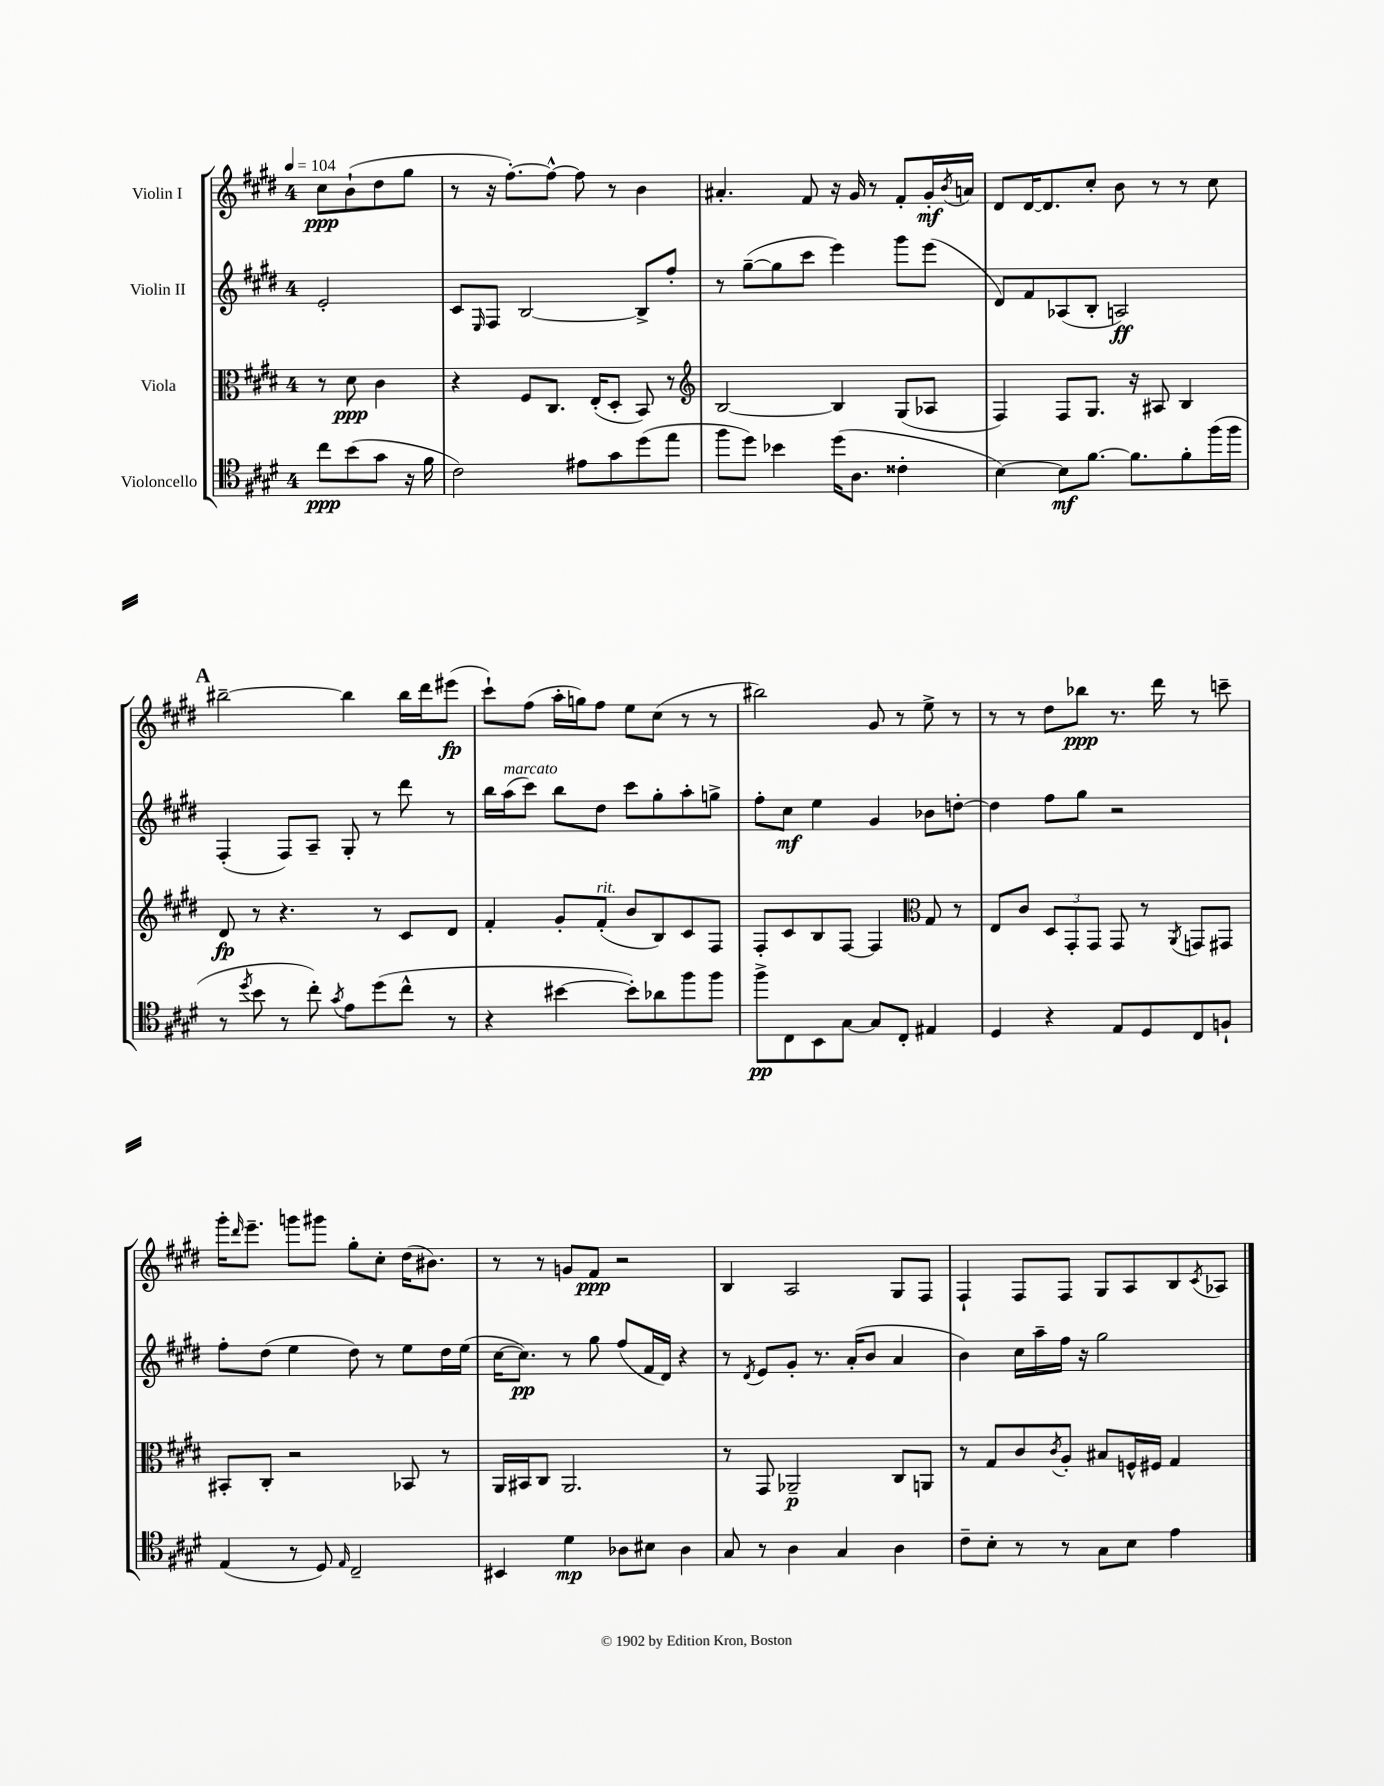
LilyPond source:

<<
\new StaffGroup <<
\new Staff = "s0" \with { instrumentName = "Violin I" } {
    \clef treble \key e \major \once \override Staff.TimeSignature.style = #'single-digit \time 4/4 \partial 2 \tempo 4 = 104
    cis''8\ppp b'8-!( dis''8 gis''8 |
    r8 r16 fis''8.~-.) fis''8~-^ fis''8 r8 b'4 |
    ais'4.-. fis'8 r16 gis'16 r8 fis'8-. gis'16-.\mf \acciaccatura { b'8 } a'16 |
    dis'8 dis'16~ dis'8. cis''8-. b'8 r8 r8 cis''8 |
    \mark \markup { \bold "A" } bis''2~-- bis''4 bis''16 dis'''16 eis'''8\fp( |
    cis'''8-!) fis''8( a''16-. g''16) fis''8 e''8 cis''8( r8 r8 |
    bis''2) gis'8 r8 e''8-> r8 |
    r8 r8 dis''8 bes''8\ppp r8. dis'''16 r8 c'''8-- |
    gis'''16-. \grace { dis'''16 } e'''8.-- g'''8 gis'''8 gis''8-. cis''8-. dis''16( bis'8.) |
    r8 r8 g'8 fis'8\ppp r2 |
    b4 a2 gis8 fis8 |
    fis4-! fis8 fis8 gis8 a8 b8 \acciaccatura { cis'8 } aes8 \bar "|." |
}
\new Staff = "s1" \with { instrumentName = "Violin II" } {
    \clef treble \key e \major \once \override Staff.TimeSignature.style = #'single-digit \time 4/4 \partial 2
    e'2-. |
    cis'8 \grace { e16 } fis8 b2~ b8-> fis''8-. |
    r8 gis''8~--( gis''8 cis'''8 e'''4) gis'''8 e'''8( |
    dis'8) fis'8 aes8( b8-. a2\ff) |
    \mark \markup { \bold "A" } fis4-.( fis8) a8-- gis8-. r8 dis'''8 r8 |
    b''16 a''16^\markup { \italic "marcato" }( cis'''8) b''8 dis''8 cis'''8 gis''8-. a''8-. g''8-> |
    fis''8-. cis''8\mf e''4 gis'4 bes'8 d''8~-. |
    d''4 fis''8 gis''8 r2 |
    fis''8-. dis''8( e''4 dis''8) r8 e''8 dis''16 e''16( |
    cis''16~ cis''8.\pp) r8 gis''8 fis''8( fis'16 dis'16) r4 |
    r8 \acciaccatura { dis'8 } e'8 gis'8-. r8. a'16-.( b'8 a'4 |
    b'4) cis''16 a''16-- fis''16 r16 gis''2 \bar "|." |
}
\new Staff = "s2" \with { instrumentName = "Viola" } {
    \clef alto \key e \major \once \override Staff.TimeSignature.style = #'single-digit \time 4/4 \partial 2
    r8 dis'8\ppp cis'4 |
    r4 fis8 cis8. e16-.( dis8-. b,8) r8 |
    \clef treble b2~ b4 gis8( aes8 |
    fis4) fis8 gis8. r16 ais8 b4 |
    \mark \markup { \bold "A" } dis'8\fp r8 r4. r8 cis'8 dis'8 |
    fis'4-. gis'8-. fis'8-.^\markup { \italic "rit." }( b'8 b8) cis'8 fis8 |
    fis8-. cis'8 b8 fis8~ fis4 \clef alto gis8 r8 |
    e8 cis'8 \tuplet 3/2 { dis8 gis,8-. gis,8 } gis,8 r8 \acciaccatura { a,8 } g,8 gis,8 |
    bis,8-. cis8-. r2 bes,8 r8 |
    a,16 bis,16 cis8 a,2. |
    r8 gis,8 aes,2--\p cis8 a,8 |
    r8 gis8 cis'8 \acciaccatura { cis'8 } a8-. bis8 f16-^ fis16 gis4 \bar "|." |
}
\new Staff = "s3" \with { instrumentName = "Violoncello" } {
    \clef tenor \key e \major \once \override Staff.TimeSignature.style = #'single-digit \time 4/4 \partial 2
    cis''8\ppp b'8( gis'8 r16 fis'16 |
    cis'2) eis'8 gis'8 dis''8( e''8 |
    fis''8 dis''8) bes'4 dis''16( a8. cisis'4-. |
    b4~) b8\mf fis'8.~ fis'8. fis'8-. fis''16( fis''16 |
    \mark \markup { \bold "A" } r8 \acciaccatura { dis''8 } b'8 r8 cis''8-.) \acciaccatura { gis'8 } e'8 dis''8( cis''8-^ r8 |
    r4 bis'4~ bis'8-.) aes'8 fis''8 fis''8 |
    fis''8->\pp cis8 b,8 gis8~ gis8 cis8-. eis4 |
    dis4 r4 e8 dis8 cis8 f8-! |
    e4( r8 dis8) \grace { e16 } cis2-- |
    bis,4 dis'4\mp aes8 bis8 aes4 |
    gis8 r8 a4 gis4 a4 |
    cis'8-- b8-. r8 r8 gis8 b8 e'4 \bar "|." |
}
>>
>>
\layout { \context { \Score \remove "Bar_number_engraver" } }
